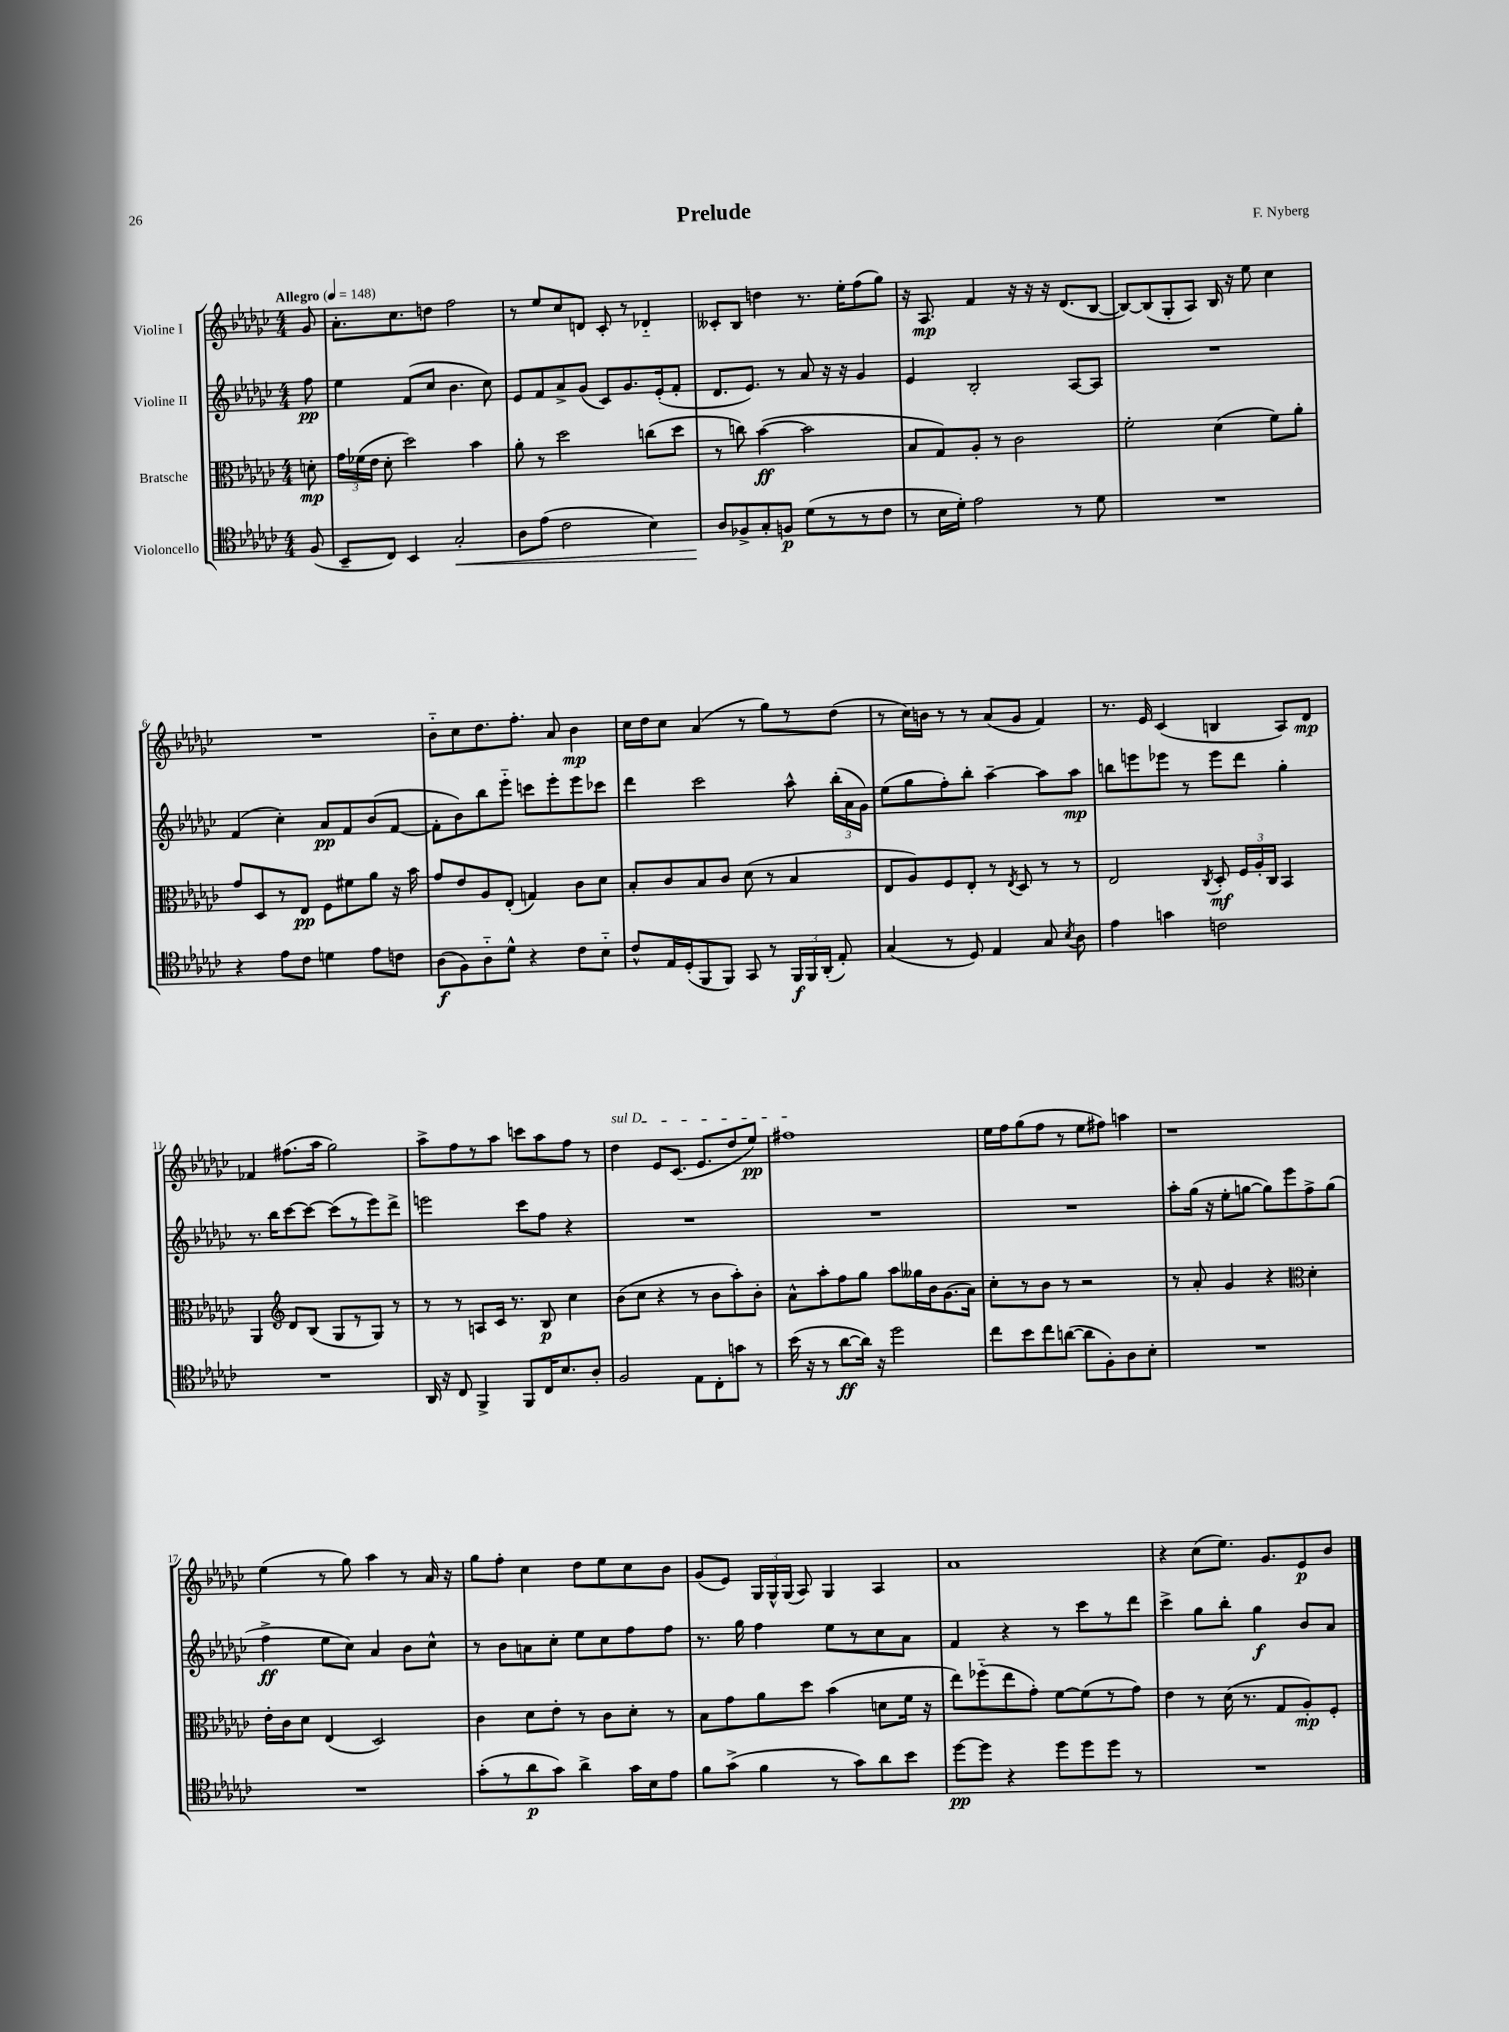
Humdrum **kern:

**kern	**kern	**kern	**kern
*staff4	*staff3	*staff2	*staff1
*clefC4	*clefC3	*clefG2	*clefG2
*k[b-e-a-d-g-c-]	*k[b-e-a-d-g-c-]	*k[b-e-a-d-g-c-]	*k[b-e-a-d-g-c-]
*M4/4	*M4/4	*M4/4	*M4/4
*MM148	*MM148	*MM148	*MM148
(8F	8d'	8ff	8g-
=	=	=	=
8BB-~	24g-	4ee-	8.a-'
.	(24f-	.	.
.	24e-	.	.
8C-)	8d-'	.	.
.	.	.	8.cc-
4BB-	2dd-)	(8f	.
.	.	8cc-	8dd
2G-'	.	4.b-	2ff
.	4b-	.	.
.	.	8cc-)	.
=	=	=	=
8A-	8a-'	8e-	8r
(8e-	8r	8f	8ee-
2c-	2dd-	8a-^	8cc-
.	.	(8g-	8d
.	.	8c-)	8c-'
.	.	8.g-	8r
4B-)	(8cc	.	4d-'~
.	.	(16e-'	.
.	8dd-	8f'	.
=	=	=	=
8A-	8r	8.d-	8c--'
8F-^	8cc)	.	8B-
.	.	8.e-)	.
8G-'	([4b-	.	4dd
8F	.	8r	.
(8d-	2b-]	8a-	8.r
8r	.	16r	.
.	.	16r	16ee-'
8r	.	4g-	(8ff
8c-	.	.	8gg-)
=	=	=	=
8r	8B-	4e-	16r
.	.	.	8.A-
16B-	8G-)	.	.
16d-')	.	.	.
2e-	8A-'	2B-'	4f
.	8r	.	.
.	2c-	.	16r
.	.	.	16r
.	.	.	16r
.	.	.	(8.d-
8r	.	[8A-	.
8d-	.	8A-]	[8B-
=	=	=	=
1r	2f'	1r	8B-_)
.	.	.	(8B-]
.	.	.	8G-'
.	.	.	8A-)
.	(4d-	.	16B-
.	.	.	16r
.	.	.	8ee-
.	8f)	.	4cc-
.	8a-'	.	.
=	=	=	=
4r	8g-	(4f	1r
.	8D-	.	.
8e-	8r	4cc-')	.
8c-	8E-	.	.
4d	8F	8a-	.
.	8f#	8f	.
8e-	8a-	(8b-	.
8c	16r	[8f	.
.	16b-	.	.
=	=	=	=
(8A-	8g-	8f']	8b-'~
8F)	8e-	8b-)	8cc-
8A-'~	8A-	8bb-	8.dd-
8d-^^	(8E-'	8eee-'~	.
.	.	.	8.ff'
4r	4G)	8ccc	.
.	.	8eee-'	8a-
8c-	8c-	8eee-	4b-
8B-'~	8d-	8ccc-	.
=	=	=	=
8c-^^	8B-'	4ddd-	16cc-
.	.	.	16dd-
16E-	8c-	.	8cc-
(16D-'	.	.	.
8FF	8B-	2ccc-	(4a-
8FF)	8c-	.	.
8GG-	(8d-	.	8r
8r	8r	.	8gg-)
24FF	4B-	8aa-^^	8r
24FF	.	.	.
(24AA-'	.	.	.
8E-')	.	(24bb-'	(8dd-
.	.	24a-	.
.	.	24g-)	.
=	=	=	=
(4G-	8E-	(8ee-	8r
.	8A-)	8gg-	16cc-)
.	.	.	16b
8r	8F	8ff')	8r
8D-)	8E-'	8bb-'	8r
4E-	8r	[4aa-~	(8a-
.	8qE-	.	.
.	8D-	.	8g-
8G-	8r	8aa-]	4f)
8qB-	.	.	.
8A-	8r	8aa-	.
=	=	=	=
4e-	2E-	8bb	8.r
.	.	8eee	.
.	.	.	16e-
4g	.	8eee-	(4c-
.	.	8r	.
.	8qC-	.	.
2c	8D-'	8eee-	4B
.	24F	8ddd-	.
.	24A-'	.	.
.	24C-	.	.
.	4BB-	4gg-'	8A-)
.	.	.	8d-
=	=	=	=
1r	4AA-	8.r	4f-
.	.	16bb-	.
*	*clefG2	*	*
.	8d-	[8ccc-	(8.ff#
.	(8B-	8ccc-_	.
.	.	.	16aa-
.	8G-	(8ccc-]	2gg-)
.	8r	8r	.
.	8G-)	8eee-)	.
.	8r	8ddd-^	.
=	=	=	=
16AA-	8r	2eee	8aa-^
16r	.	.	.
8C-	8r	.	8ff
4FF^	8A	.	8r
.	16c-	.	8aa-
.	8.r	.	.
8FF	.	8ccc-	8ccc
16C-	8B-	8ff	8aa-
8.B-	.	.	.
.	4cc-	4r	8ff
8A-'	.	.	8r
=	=	=	=
2F	(8b-	1r	4dd-
.	8cc-	.	.
.	4r	.	8e-
.	.	.	(8.c-
8E-	8r	.	.
.	.	.	8.e-
8C-'	8b-	.	.
8g	8aa-')	.	8dd-
8r	8b-'	.	8ee-)
=	=	=	=
(16b-	8a-^^	1r	1ff#
16r	.	.	.
8r	8aa-'	.	.
[8a-	8ff	.	.
16a-])	8gg-	.	.
16r	.	.	.
2dd-	8aa-	.	.
.	16gg--	.	.
.	16b-	.	.
.	(8.g-	.	.
.	16a-)	.	.
=	=	=	=
8cc-	8cc-'	1r	16ee-
.	.	.	16ff
8b-	8r	.	(8gg-
8cc-	8b-	.	8ff
([8a	8r	.	8r
8a]	2r	.	8ee-
8F')	.	.	8ff#)
8A-	.	.	4aa
8B-'	.	.	.
=	=	=	=
1r	8r	8aa-'	1r
.	8a-'	(16gg-	.
.	.	16r	.
.	4g-	8ee-'	.
.	.	[8gg	.
.	4r	8gg])	.
.	.	8eee-	.
*	*clefC3	*	*
.	4d-'	8ff^	.
.	.	(8gg	.
=	=	=	=
1r	16e-'	4ff^	(4ee-
.	16c-	.	.
.	8d-	.	.
.	(4E-	8ee-	8r
.	.	8cc-)	8gg-)
.	2D-)	4a-	4aa-
.	.	8b-	8r
.	.	8cc-^^	16a-
.	.	.	16r
=	=	=	=
(8g-'	4c-	8r	8gg-
8r	.	8b-	8ff'
8a-	8d-	8a	4cc-
8g-)	8e-'	8cc-'	.
4a-^	8r	8ee-	8dd-
.	8c-	8cc-	8ee-
16g-	8d-'	8ff	8cc-
16B-	.	.	.
8e-	8r	8ff	8b-
=	=	=	=
8f	8B-	8.r	(8g-
(8g-^	8g-	.	8e-)
.	.	16gg-	.
4f	8a-	4ff	24G-
.	.	.	24G-^^
.	.	.	(24G-
.	8dd-	.	8A-)
8r	(4b-	8ee-	4G-
8g-)	.	8r	.
8a-	8d	8cc-	4A-
8b-	16f	8a-	.
.	16r	.	.
=	=	=	=
[8dd-	8ee-)	4f	1a-
8dd-]	(8ff-'~	.	.
4r	8ee-	4r	.
.	8g-')	.	.
8dd-	[8f	8r	.
8dd-	(8f]	8ccc-	.
8dd-	8r	8r	.
8r	8g-)	8ddd-	.
=	=	=	=
1r	4e-	4ccc-^	4r
.	8r	8gg-	(8cc-
.	(16d-	8bb-'	8.ee-)
.	8.r	.	.
.	.	4gg-	.
.	.	.	8.g-
.	8G-	.	.
.	8A-')	8b-	8e-
.	8F'	8a-	8b-
==	==	==	==
*-	*-	*-	*-
